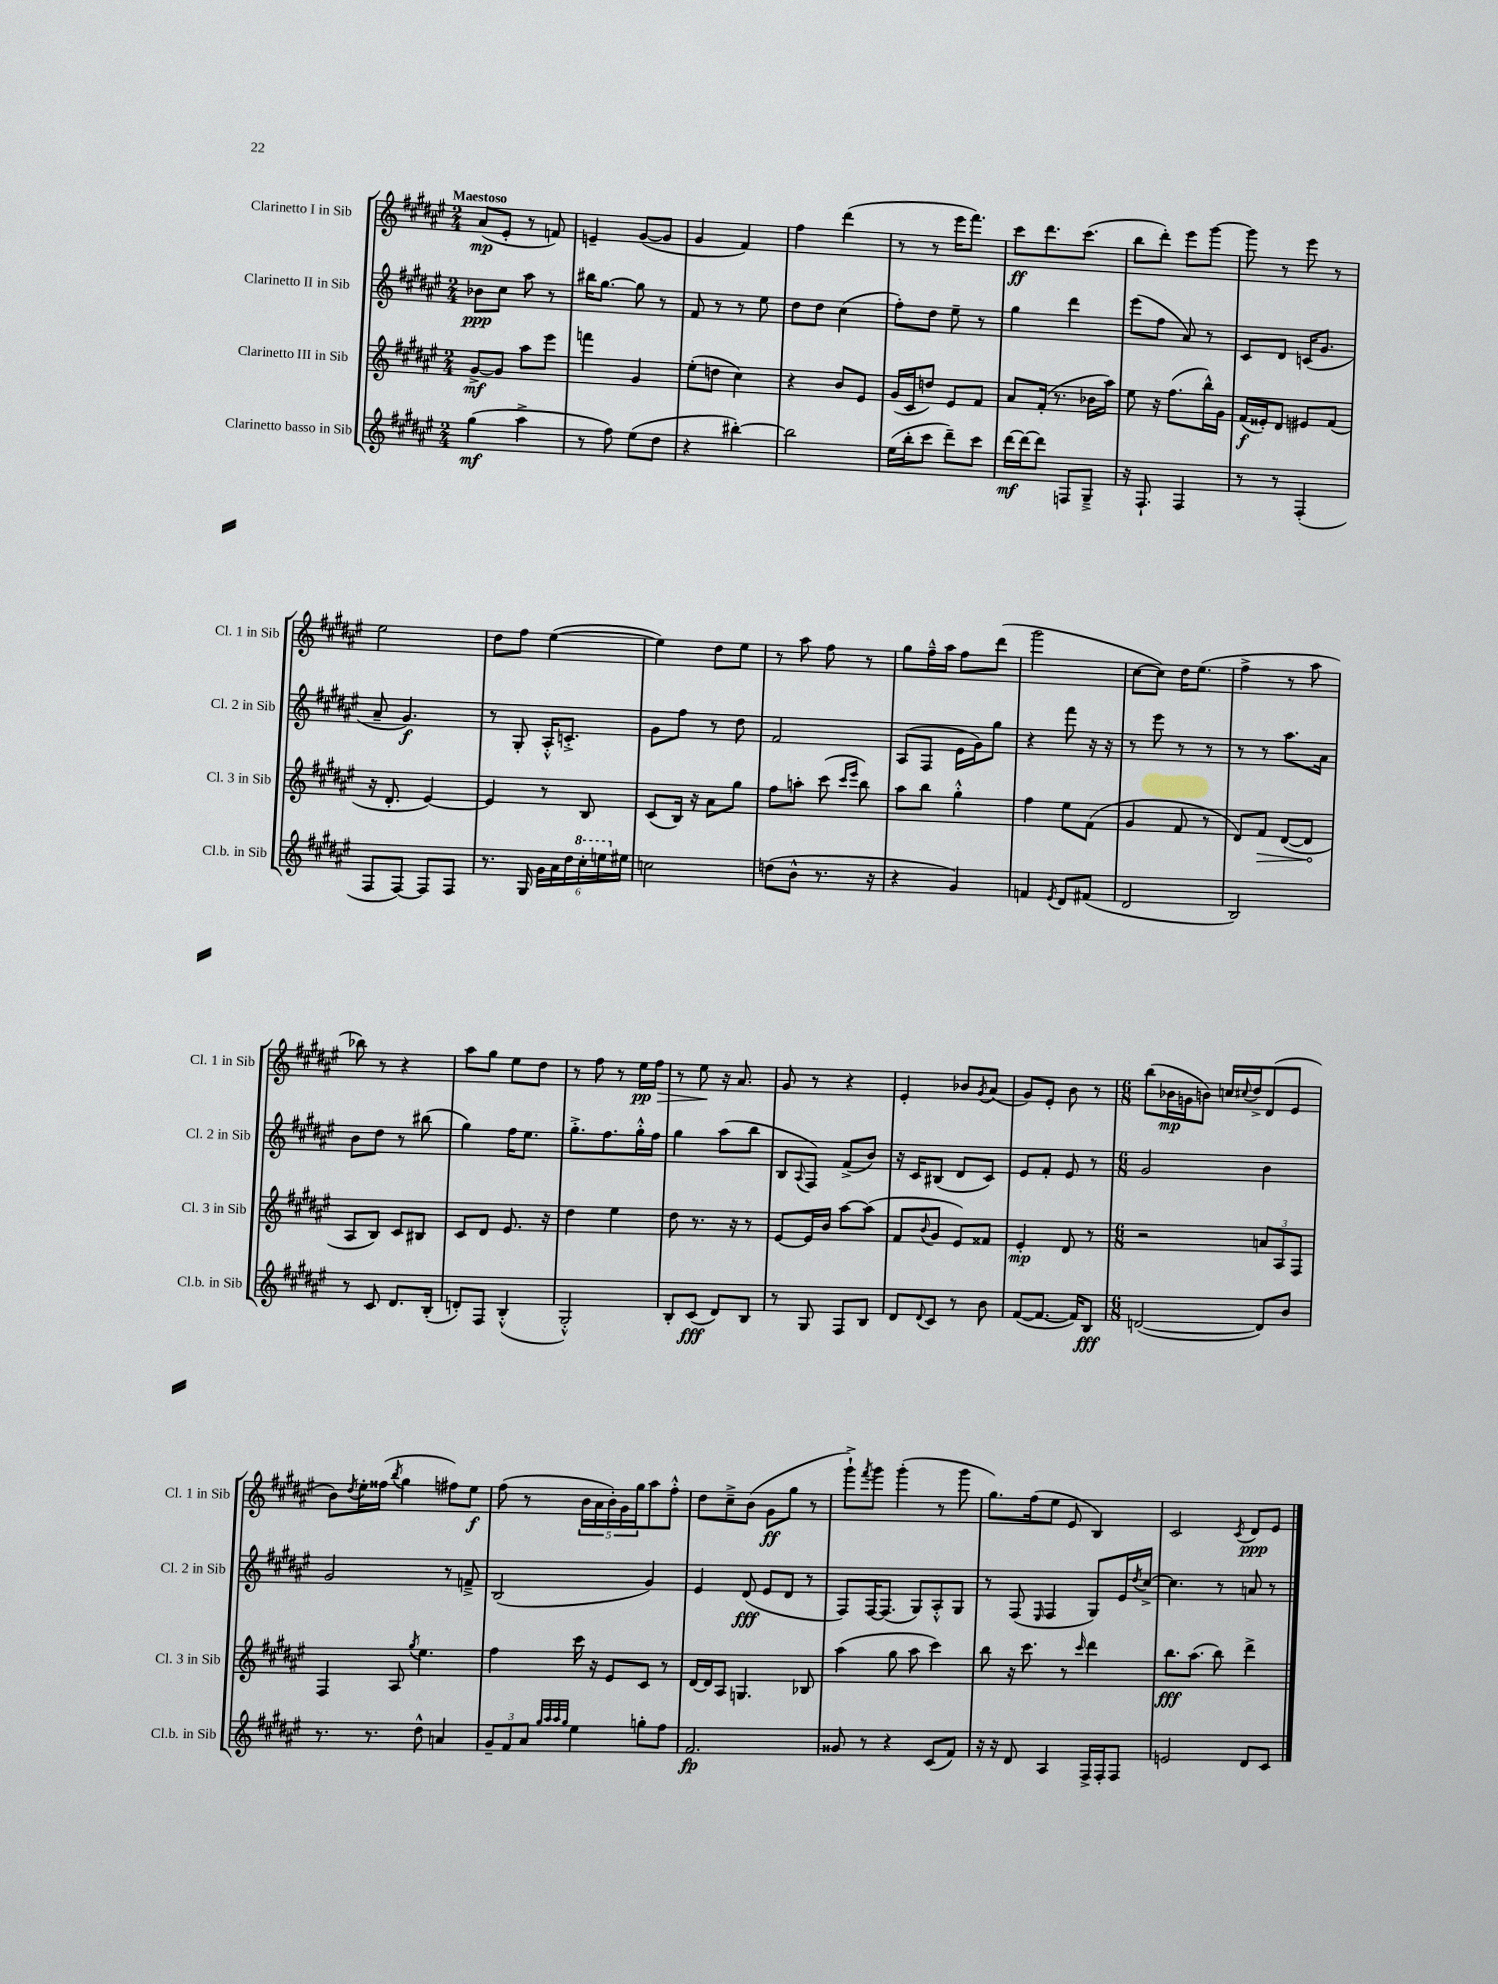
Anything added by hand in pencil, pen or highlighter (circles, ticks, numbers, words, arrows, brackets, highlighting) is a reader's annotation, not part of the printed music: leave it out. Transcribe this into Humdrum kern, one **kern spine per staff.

**kern	**dynam	**kern	**dynam	**kern	**dynam	**kern	**dynam
*part4	*part4	*part3	*part3	*part2	*part2	*part1	*part1
*staff4	*staff4	*staff3	*staff3	*staff2	*staff2	*staff1	*staff1
*I"Clarinetto basso in Sib	*	*I"Clarinetto III in Sib	*	*I"Clarinetto II in Sib	*	*I"Clarinetto I in Sib	*
*I'Cl.b. in Sib	*	*I'Cl. 3 in Sib	*	*I'Cl. 2 in Sib	*	*I'Cl. 1 in Sib	*
*clefG2	*	*clefG2	*	*clefG2	*	*clefG2	*
*k[f#c#g#d#a#e#]	*	*k[f#c#g#d#a#e#]	*	*k[f#c#g#d#a#e#]	*	*k[f#c#g#d#a#e#]	*
*M2/4	*	*M2/4	*	*M2/4	*	*M2/4	*
=1	=1	=1	=1	=1	=1	=1	=1
!	!	!	!	!	!	!LO:TX:a:B:t=Maestoso	!
(4gg#\	mf	[8g#^/L	mf	8b-X\L	ppp	(8a#/L	mp
.	.	8g#/J]	.	8cc#\J	.	8e#'/J	.
4aa#^\	.	8aa#\L	.	8aa#\	.	8r	.
.	.	8eee#\J	.	8r	.	8fn/)	.
=2	=2	=2	=2	=2	=2	=2	=2
8r	.	4fffn\	.	16bb#X\KL	.	4en~/	.
.	.	.	.	[8.gg#\J	.	.	.
8ff#\)	.	.	.	.	.	.	.
(8ee#\L	.	4g#/	.	8gg#\]	.	([8g#/L	.
8dd#\J	.	.	.	8r	.	8g#/J]	.
=3	=3	=3	=3	=3	=3	=3	=3
4r	.	(8ee#'\L	.	8f#/	.	4g#/	.
.	.	8ddn\J	.	8r	.	.	.
[4bb#X'\)	.	4cc#\)	.	8r	.	4f#/)	.
.	.	.	.	8ee#\	.	.	.
=4	=4	=4	=4	=4	=4	=4	=4
2bb#\]	.	4r	.	8dd#\L	.	4ff#\	.
.	.	.	.	8dd#\J	.	.	.
.	.	8b/L	.	(4cc#\	.	(4ddd#\	.
.	.	8e#/J	.	.	.	.	.
=5	=5	=5	=5	=5	=5	=5	=5
(16ee#\LL	.	(16g#/LL	.	8ff#'\L)	.	8r	.
16bb'\J	.	16c#/J	.	.	.	.	.
8ccc#\J	.	8ddn/J)	.	8dd#\J	.	8r	.
8ddd#~\L)	.	8e#/L	.	8ee#~\	.	16eee#\KL	.
.	.	.	.	.	.	8.fff#\J)	.
8ccc#\J	.	8f#/J	.	8r	.	.	.
=6	=6	=6	=6	=6	=6	=6	=6
[16ddd#\LL	mf	8a#/L	.	4gg#\	.	8ccc#\L	ff
16ddd#\J_	.	.	.	.	.	.	.
8ddd#\J]	.	(16f#'/Jk	.	.	.	8.ddd#\	.
.	.	8.r	.	.	.	.	.
8Fn/L	.	.	.	4ddd#\	.	.	.
.	.	.	.	.	.	(8.ccc#\J	.
8G#~^/J	.	16b-X\LL	.	.	.	.	.
.	.	16aa#\JJ)	.	.	.	.	.
=7	=7	=7	=7	=7	=7	=7	=7
16r	.	8ee#\	.	(8eee#\L	.	8bb\L	.
8.F#`/	.	.	.	.	.	.	.
.	.	16r	.	8ff#\J	.	8ddd#'\J)	.
.	.	(8.ff#\L	.	.	.	.	.
4F#/	.	.	.	8a#/)	.	8eee#\L	.
.	.	16bb^^\L)	.	8r	.	[8ggg#\J	.
.	.	16g#\JJ	.	.	.	.	.
=8	=8	=8	=8	=8	=8	=8	=8
8r	.	(16f#/LL	f	8c#/L	.	8ggg#\]	.
.	.	16e##X'/J)	.	.	.	.	.
8r	.	8d#/J	.	8d#/J	.	8r	.
(4F#'/	.	8e#X/L	.	(16cn/KL	.	8eee#\	.
.	.	.	.	8.g#/J	.	.	.
.	.	(8f#/J	.	.	.	8r	.
!!LO:LB:g=z
=9	=9	=9	=9	=9	=9	=9	=9
8F#/L	.	16r	.	8a#~/	.	2ee#\	.
.	.	8.d#'/	.	.	.	.	.
[8F#/J)	.	.	.	4.g#/)	f	.	.
8F#/L]	.	[4e#/)	.	.	.	.	.
8F#/J	.	.	.	.	.	.	.
=10	=10	=10	=10	=10	=10	=10	=10
8.r	.	4e#/]	.	8r	.	8dd#\L	.
.	.	.	.	8G#'/	.	8ff#\J	.
16G#/	.	.	.	.	.	.	.
24g#\LL	.	8r	.	16A#'^^/KL	.	([4ee#\	.
24a#\	.	.	.	.	.	.	.
.	.	.	.	8.cn'^/J	.	.	.
24dd#\	.	.	.	.	.	.	.
*8va	*	*	*	*	*	*	*
24ccc#'\	.	8B/	.	.	.	.	.
24eeen\	.	.	.	.	.	.	.
*X8va	*	*	*	*	*	*	*
24ee#X\JJ	.	.	.	.	.	.	.
=11	=11	=11	=11	=11	=11	=11	=11
2ccn\	.	(8c#/L	.	8g#\L	.	4ee#\])	.
.	.	16B/Jk)	.	8ff#\J	.	.	.
.	.	16r	.	.	.	.	.
.	.	8a#\L	.	8r	.	8dd#\L	.
.	.	8gg#\J	.	8dd#\	.	8ee#\J	.
=12	=12	=12	=12	=12	=12	=12	=12
(8ddn\L	.	8ff#\L	.	2f#/	.	8r	.
8b^^\J	.	8aan'\J	.	.	.	8aa#\	.
8.r	.	(8ccc#\	.	.	.	8ff#\	.
.	.	16qqccc#/LL	.	.	.	.	.
.	.	16qqeee#/JJ	.	.	.	.	.
.	.	8bb\)	.	.	.	8r	.
16r	.	.	.	.	.	.	.
=13	=13	=13	=13	=13	=13	=13	=13
4r	.	8aa#\L	.	(8A#/L	.	8gg#\L	.
.	.	8bb\J	.	8F#/J	.	16ff#~^^\L	.
.	.	.	.	.	.	16aa#\JJ	.
4g#/)	.	4gg#'^^\	.	16e#\LL	.	8ff#\L	.
.	.	.	.	16g#\J)	.	.	.
.	.	.	.	8gg#\J	.	(8ddd#\J	.
=14	=14	=14	=14	=14	=14	=14	=14
4fn/	.	4ff#\	.	4r	.	2ggg#\	.
8qe#/	.	.	.	.	.	.	.
8d#/L	.	8ee#\L	.	8fff#\	.	.	.
(8f#X/J	.	(8f#\J	.	16r	.	.	.
.	.	.	.	16r	.	.	.
=15	=15	=15	=15	=15	=15	=15	=15
2d#/	.	4g#/	.	8r	.	[8cc#\L	.
.	.	.	.	8eee#\	.	8cc#\J])	.
.	.	8f#/	.	8r	.	16dd#\KL	.
.	.	.	.	.	.	(8.ee#\J	.
.	.	8r	.	8r	.	.	.
=16	=16	=16	=16	=16	=16	=16	=16
2B/)	.	8d#/L)	.	8r	.	4ff#^\	.
!	!	!	!LO:HP:b	!	!	!	!
.	.	8f#/J	>	8r	.	.	.
.	.	([8d#/L	.	8.aa#\L	.	8r	.
.	.	8d#/J]	.	.	.	8aa#\	.
.	.	.	.	16a#\Jk	.	.	.
.	.	.	]	.	.	.	.
!!LO:LB:g=z
=17	=17	=17	=17	=17	=17	=17	=17
8r	.	8A#/L	.	8b\L	.	8bb-X\)	.
8c#/	.	8B/J)	.	8dd#\J	.	8r	.
8.d#/L	.	8c#/L	.	8r	.	4r	.
.	.	8B#X/J	.	(8bb#X\	.	.	.
(16B'/Jk	.	.	.	.	.	.	.
=18	=18	=18	=18	=18	=18	=18	=18
8dn'/L)	.	8c#/L	.	4gg#\)	.	8aa#\L	.
8F#/J	.	8d#/J	.	.	.	8gg#\J	.
(4B'^^/	.	8.e#/	.	16ff#\KL	.	8ee#\L	.
.	.	.	.	8.ee#\J	.	.	.
.	.	.	.	.	.	8dd#\J	.
.	.	16r	.	.	.	.	.
=19	=19	=19	=19	=19	=19	=19	=19
2G#'^^/)	.	4dd#\	.	8.gg#'^\L	.	8r	.
.	.	.	.	.	.	8ff#\	.
.	.	.	.	8.ff#\	.	.	.
.	.	4ee#\	.	.	.	8r	.
!	!	!	!	!	!	!	!LO:HP:b
.	.	.	.	16gg#'^^\L	.	16ee#\LL	> pp
.	.	.	.	16ff#\JJ	.	16ff#\JJ	.
=20	=20	=20	=20	=20	=20	=20	=20
8B'/L	.	8dd#\	.	4gg#\	.	8r	.
(8c#/J	fff	8.r	.	.	.	8ee#\	.
8d#/L)	.	.	.	(8aa#\L	.	16r	]
.	.	16r	.	.	.	8.a#/	.
8B/J	.	8r	.	8bb\J	.	.	.
=21	=21	=21	=21	=21	=21	=21	=21
8r	.	[8e#/L	.	8B/L	.	8g#/	.
.	.	.	.	8qqA#/	.	.	.
8G#/	.	16e#/L]	.	8F#/J)	.	8r	.
.	.	16b/JJ	.	.	.	.	.
8F#/L	.	[8aa#\L	.	(8f#^/L	.	4r	.
8B/J	.	(8aa#\J]	.	8b/J)	.	.	.
=22	=22	=22	=22	=22	=22	=22	=22
8d#/L	.	8f#/L	.	16r	.	4e#'/	.
.	.	.	.	16c#/KL	.	.	.
8qqd#/	.	8qqb/	.	.	.	.	.
8c#/J	.	8g#/J	.	(8B#X/J	.	.	.
8r	.	8e#/L)	.	8d#/L	.	8b-X/L	.
.	.	.	.	.	.	8qg#/	.
8b\	.	8f##X/J	.	8c#/J)	.	(8a#/J	.
=23	=23	=23	=23	=23	=23	=23	=23
([8f#/L	.	4e#'/	mp	8e#/L	.	8g#/L)	.
8.f#/J_	.	.	.	8f#'/J	.	8e#'/J	.
.	.	8d#/	.	8e#/	.	8b\	.
16f#/KL])	.	.	.	.	.	.	.
8B/J	fff	8r	.	8r	.	8r	.
=24	=24	=24	=24	=24	=24	=24	=24
*M6/8	*	*M6/8	*	*M6/8	*	*M6/8	*
([2dn/	.	2r	.	2g#/	.	(8bb\L	.
.	.	.	.	.	.	16b-X\L	mp
.	.	.	.	.	.	16gn\J	.
.	.	.	.	.	.	8bn\J)	.
.	.	.	.	.	.	16ccn/LL	.
.	.	.	.	.	.	8qqcc#X/	.
.	.	.	.	.	.	16dd#^/J	.
8d/L])	.	12an/L	.	4b\	.	(8d#/	.
.	.	12A#/	.	.	.	.	.
8b/J	.	.	.	.	.	8e#/J	.
.	.	12F#/J	.	.	.	.	.
!!LO:LB:g=z
=25	=25	=25	=25	=25	=25	=25	=25
8.r	.	4F#/	.	2g#/	.	8b\L)	.
.	.	.	.	.	.	8qdd#/	.
.	.	.	.	.	.	16ee#'\L	.
8.r	.	.	.	.	.	(16ff##X\JJ	.
.	.	.	.	.	.	8qbb/	.
.	.	8A#/	.	.	.	4gg#\	.
.	.	8qgg#/	.	.	.	.	.
8dd#^^\	.	4.ee#\	.	.	.	.	.
4an/	.	.	.	8r	.	8ff#X\L)	.
.	.	.	.	8fn~^/	.	8ee#\J	f
=26	=26	=26	=26	=26	=26	=26	=26
12g#~/L	.	4ff#\	.	(2B/	.	(8ff#\	.
12f#/	.	.	.	.	.	.	.
.	.	.	.	.	.	8r	.
12a#/J	.	.	.	.	.	.	.
32qqgg#/LLL	.	.	.	.	.	.	.
32qqaa#/	.	.	.	.	.	.	.
32qqaa#/	.	.	.	.	.	.	.
32qqgg#/JJJ	.	.	.	.	.	.	.
4ee#\	.	16ccc#\	.	.	.	20b\LL	.
.	.	.	.	.	.	20a#\	.
.	.	16r	.	.	.	.	.
.	.	.	.	.	.	20b'\)	.
.	.	8e#/L	.	.	.	.	.
.	.	.	.	.	.	20g#\	.
.	.	.	.	.	.	20gg#\J	.
8ggn'\L	.	8c#/J	.	4g#/)	.	8aa#\	.
8ff#\J	.	8r	.	.	.	8ff#'^^\J	.
=27	=27	=27	=27	=27	=27	=27	=27
2.f#/	fp	[16d#/LL	.	4e#/	.	8dd#\L	.
.	.	16d#/J]	.	.	.	.	.
.	.	8A#/J	.	.	.	8cc#~^\	.
.	.	4.Gn/	.	(8d#/	fff	(8b\J	.
.	.	.	.	8e#/L	.	8g#\L	ff
.	.	.	.	8d#/J	.	8gg#\J	.
.	.	8B-X/	.	8r	.	8r	.
=28	=28	=28	=28	=28	=28	=28	=28
8g##X/	.	(4aa#\	.	8F#/L)	.	8ggg#`^\L)	.
.	.	.	.	.	.	8qfff#/	.
8r	.	.	.	[16F#/K	.	8ggg#\J	.
.	.	.	.	(8.F#/J]	.	.	.
4r	.	8gg#\	.	.	.	(4ggg#'\	.
.	.	8aa#\	.	8G#/L)	.	.	.
(8c#/L	.	4ccc#\)	.	8A#'^^/	.	8r	.
8f#/J)	.	.	.	8G#/J	.	8ggg#\	.
=29	=29	=29	=29	=29	=29	=29	=29
16r	.	8bb\	.	8r	.	8.gg#\L)	.
16r	.	.	.	.	.	.	.
8d#/	.	16r	.	(8F#/	.	.	.
.	.	8.ccc#\	.	.	.	(16ff#\k	.
.	.	.	.	16qqE#/	.	.	.
4A#/	.	.	.	4F#/	.	8ee#\J	.
.	.	8r	.	.	.	8e#/	.
.	.	16qqccc#/	.	.	.	.	.
16F#^/LL	.	4ddd#\	.	8G#/L)	.	4B/)	.
16F#'/J	.	.	.	.	.	.	.
8F#/J	.	.	.	16e#/L	.	.	.
.	.	.	.	8qdd#/	.	.	.
.	.	.	.	[16cc#^/JJ	.	.	.
=30	=30	=30	=30	=30	=30	=30	=30
2en/	.	8.bb\L	fff	4.cc#\]	.	2c#/	.
.	.	(8.aa#\J	.	.	.	.	.
.	.	8bb\)	.	8r	.	.	.
.	.	.	.	.	.	8qc#/	.
8d#/L	.	4ddd#^\	.	8an/	.	8d#/L	ppp
8c#/J	.	.	.	8r	.	8e#/J	.
==	==	==	==	==	==	==	==
*-	*-	*-	*-	*-	*-	*-	*-
